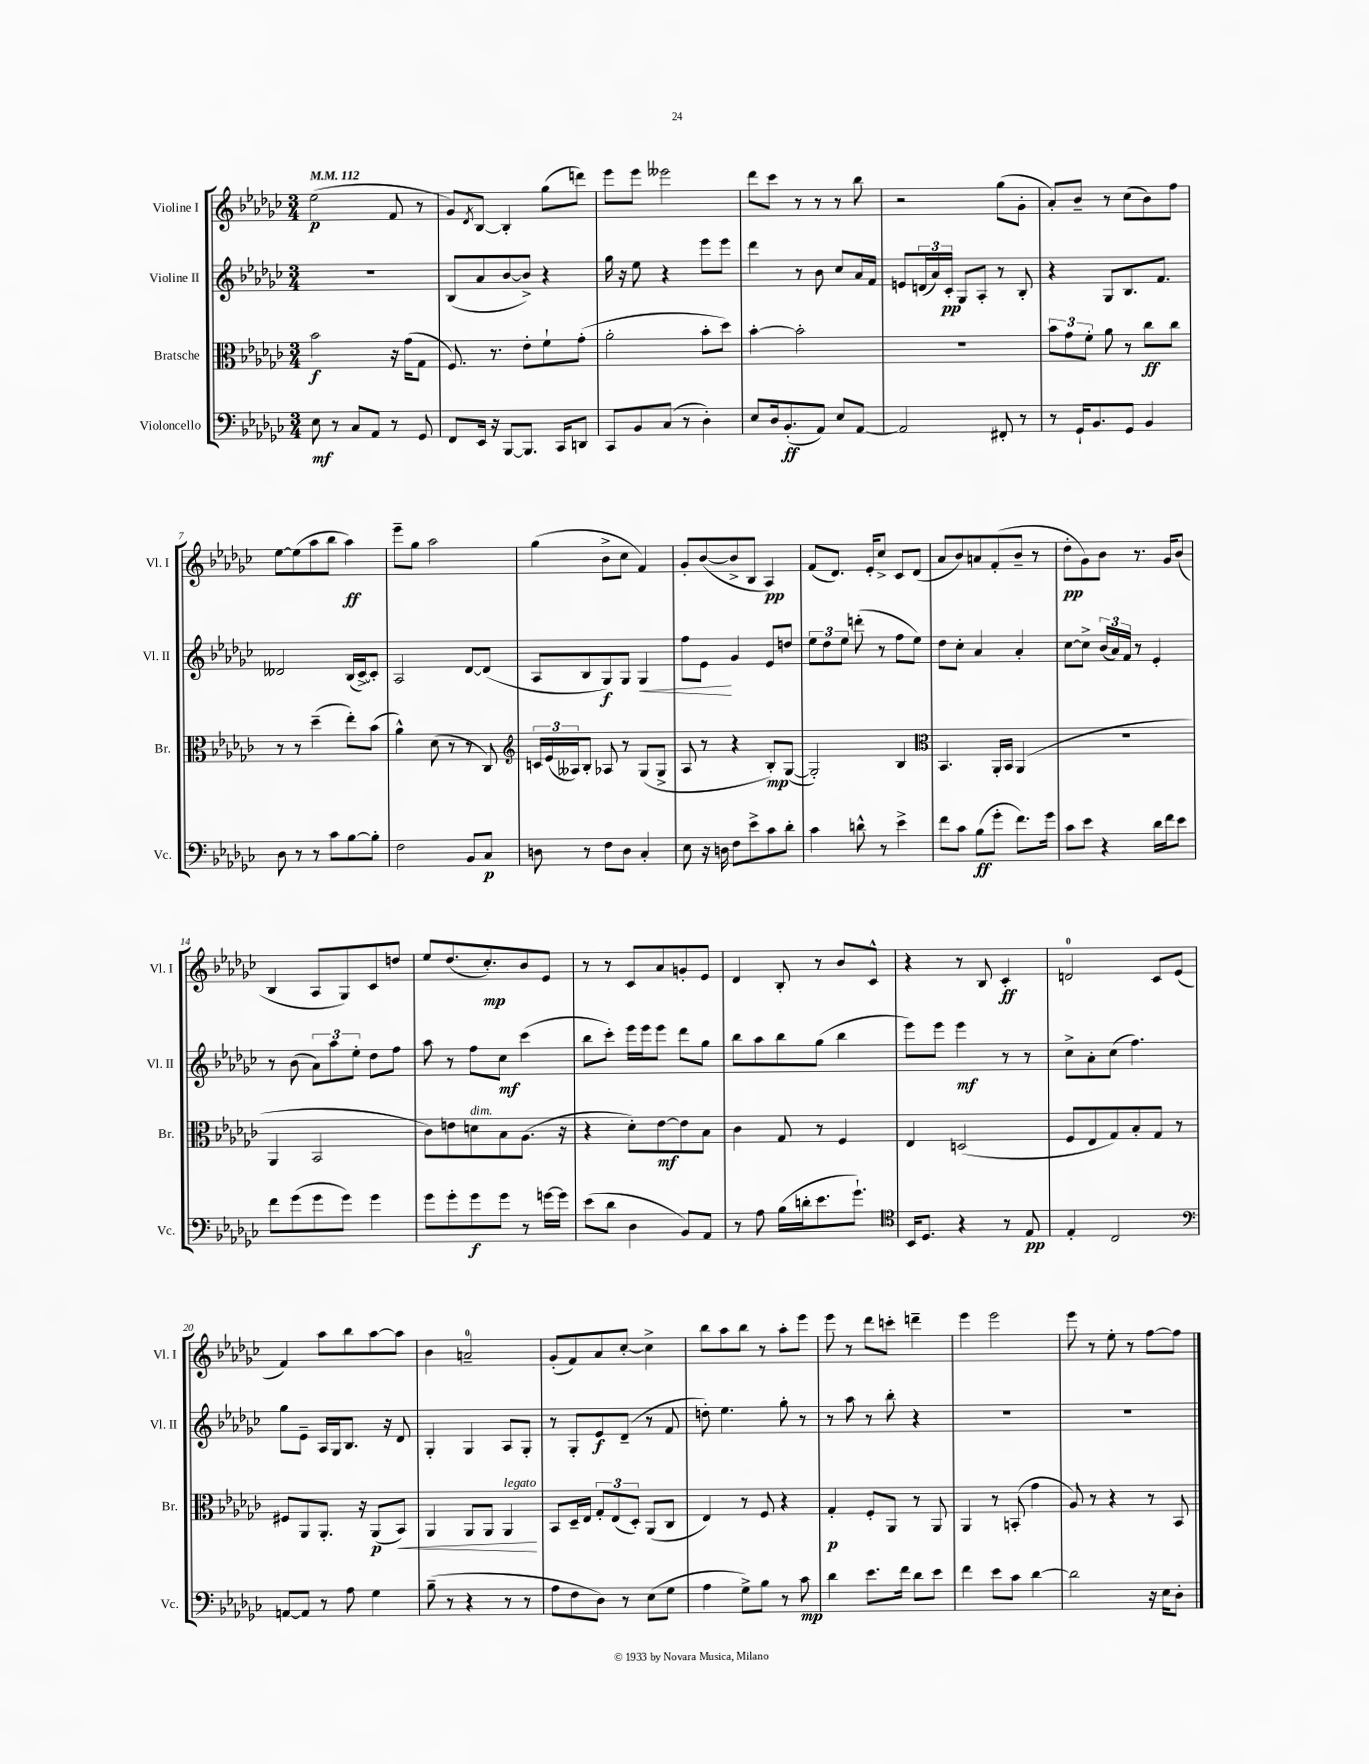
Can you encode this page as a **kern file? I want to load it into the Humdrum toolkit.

**kern	**kern	**kern	**kern
*staff4	*staff3	*staff2	*staff1
*clefF4	*clefC3	*clefG2	*clefG2
*k[b-e-a-d-g-c-]	*k[b-e-a-d-g-c-]	*k[b-e-a-d-g-c-]	*k[b-e-a-d-g-c-]
*M3/4	*M3/4	*M3/4	*M3/4
*MM112	*MM112	*MM112	*MM112
8E-	2b-	2.r	(2ee-
8r	.	.	.
8C-	.	.	.
8AA-	.	.	.
8r	16r	.	8f
.	(16g-	.	.
8GG-	8G-	.	8r
=	=	=	=
8FF	8.F)	(8B-	8g-)
.	.	.	8qd-
16EE-	.	8a-	[8B-
16r	8.r	.	.
[8BBB-	.	[8b-	4B-']
8.BBB-]	8e-'	8b-^])	.
.	8f`	4r	(8gg-
16CC-	.	.	.
8DD	(8g-'	.	8ddd)
=	=	=	=
8CC-	2a-'	16gg-	8eee-
.	.	16r	.
8BB-	.	8ee-	8eee-
(8C-	.	4r	2eee--
8r	.	.	.
4D-')	8b-'	8eee-	.
.	8dd-)	8eee-	.
=	=	=	=
8E-	[4b-'	4ddd-	8ddd-
16D-	.	.	8ccc-
(8.BB-'	.	.	.
.	2b-']	8r	8r
8AA-)	.	8b-	8r
8E-	.	8cc-	8r
[8AA-	.	16a-	8bb-
.	.	16f	.
=	=	=	=
2AA-]	2.r	8e	2r
.	.	(24d	.
.	.	24a-)	.
.	.	24c-'	.
.	.	8G-	.
.	.	8A-'	.
8FF#'	.	8r	(8gg-
8r	.	8B-'	8g-'
=	=	=	=
8r	12b-	4r	8a-')
.	12g-	.	.
16GG-`	.	.	8b-~
.	12f'	.	.
8.BB-	.	.	.
.	8a-	8G-	8r
8GG-	8r	8.B-	(8cc-
4BB-	8cc-	.	8b-)
.	.	8.f	.
.	8cc-	.	8ff
=	=	=	=
8D-	8r	2d--	[8ee-
8r	8r	.	(8ee-]
8r	(4dd-~	.	8aa-
8c-	.	.	8bb-
[8B-	8ee-')	(16B-	4aa-)
.	.	[16c-^)	.
8B-']	(8b-	8c-']	.
=	=	=	=
2F	4a-^^)	2A-	8eee-~
.	.	.	8gg-
.	(8d-	.	2aa-
.	8r	.	.
8BB-	8r	[8d-	.
8C-	8C-)	(8d-]	.
=	=	=	=
*	*clefG2	*	*
8D	24c	8A-	(4gg-
.	(24e-	.	.
.	24A--)	.	.
8r	8B-'	8B-	.
8F	8A-	8G-)	8b-^
8D	8r	8G-	8cc-
4C-'	(8G-	4G-	4f)
.	8G-^	.	.
=	=	=	=
8E-	8A-	8ff	8g-'
16r	8r	8e-	([8b-
16D	.	.	.
8F	4r	4g-	8b-^]
8e-^	.	.	8B-
8c-	8B-')	8e-	4A-)
8d-'	([8G-	8dd	.
=	=	=	=
4c-	2G-'])	12ee-	(8f
.	.	12dd-	.
.	.	.	8.d-)
.	.	12ee-	.
8d^^	.	(8ddd'	.
.	.	.	16e-'
8r	.	8r	8cc-^
4e-^	4B-	8ff	8c-
.	.	8ee-)	(8d-
=	=	=	=
*	*clefC3	*	*
8f	4.BB-	8dd-	8a-
8c-	.	8cc-'	8b-)
(8B-	.	4a-	8a
8g-'	16AA-'	.	(8f'
.	16BB-	.	.
8.f)	(4AA-	4a-'	8b-~
.	.	.	8r
16g-	.	.	.
=	=	=	=
8c-	2.r	[8cc-	8dd-'
8e-	.	8cc-^]	8g-)
4r	.	(24b-	8b-
.	.	24a-)	.
.	.	24f	.
.	.	8r	8.r
16d-	.	4e-'	.
16f	.	.	16g-
8e-	.	.	(8b-
=	=	=	=
8f	4AA-	8r	4B-
(8g-	.	(8b-	.
8g-	2BB-	12a-)	8A-
.	.	12aa-	.
8g-)	.	.	8G-)
.	.	12ee-'	.
4g-	.	8dd-	8c-
.	.	8ff	8dd
=	=	=	=
8g-	8c-)	8aa-	8ee-
8g-'	8e	8r	(8.dd-
8g-	8d	8ff	.
.	.	.	8.cc-')
8g-	8B-	8cc-	.
8r	(8.A-	(4ccc-	8b-
[16g	.	.	8e-
16g]	16r	.	.
=	=	=	=
(8e-	4r	8bb-	8r
8d-	.	8ccc-')	8r
4D-	8d-')	16eee-	8c-
.	.	16eee-	.
.	[8e-	8eee-	8a-
8BB-)	8e-]	8ddd-	8g'
8AA-	8B-	8gg-	8e-
=	=	=	=
8r	4c-	8bb-	4d-
8A-	.	8aa-	.
(16B-	8G-	8bb-	8B-'
16d'	.	.	.
8.e-	8r	(8gg-	8r
.	4F	4bb-	8b-
8.g-`)	.	.	.
.	.	.	8c-^^
=	=	=	=
*clefC4	*	*	*
16BB-	4E-	8eee-)	4r
8.D-	.	.	.
.	.	8eee-	.
4r	(2D	4eee-	8r
.	.	.	8B-
8r	.	8r	4c-'
8E-	.	8r	.
=	=	=	=
4E-'	8F	8cc-^	2d
.	8E-	8a-'	.
2C-	8G-)	(8cc-	.
.	8B-'	4.ff)	.
.	8G-	.	8c-
.	8r	.	(8e-
=	=	=	=
*clefF4	*	*	*
[8AA	8F#	8gg-	4f)
8AA]	8AA-	8e-~	.
8r	8.AA-'	16A-	8aa-
.	.	16G-	.
8A-	.	8.B-	8bb-
.	16r	.	.
4G-	(8AA-	.	[8aa-
.	.	16r	.
.	8BB-)	8d-	8aa-]
=	=	=	=
(8B-~	4AA-	4G-'	4b-
8r	.	.	.
4r	8AA-	4G-	2a~
.	8AA-	.	.
8r	4AA-	8A-	.
8r	.	8G-'	.
=	=	=	=
8A-	8BB-	8r	(8g-'
8F	16D-~	8G-'	8f)
.	16E-	.	.
8D-)	12G-'	8e-	8a-
.	(12E-	.	.
8r	.	(8d-~	[8cc-'
.	12D-')	.	.
(8E-	(8AA-	8r	4cc-^]
8G-	8C-	8f	.
=	=	=	=
4A-	4E-)	8dd')	8bb-
.	.	4.ee-	8aa-
8G-^)	8r	.	8bb-
8B-	8F	.	8r
8r	4r	8gg-'	8aa-'
8c-	.	8r	8eee-
=	=	=	=
4d-	4G-'	8r	8eee-
.	.	8aa-	8r
8.e-	8F'	8r	8ddd-
.	8AA-	8bb-'	8ccc'
16f	.	.	.
8d-	8r	4r	4ddd~
8e-	8AA-	.	.
=	=	=	=
4f	4AA-	2.r	4eee-
8e-	8r	.	2eee-
8c-	(8BB'	.	.
[4d-	4g-	.	.
=	=	=	=
2d-]	8A-)	2.r	8eee-
.	8r	.	8r
.	4r	.	8ee-'
.	.	.	8r
16r	8r	.	[8ff
16E-	.	.	.
8D-'	8BB-	.	8ff]
==	==	==	==
*-	*-	*-	*-
